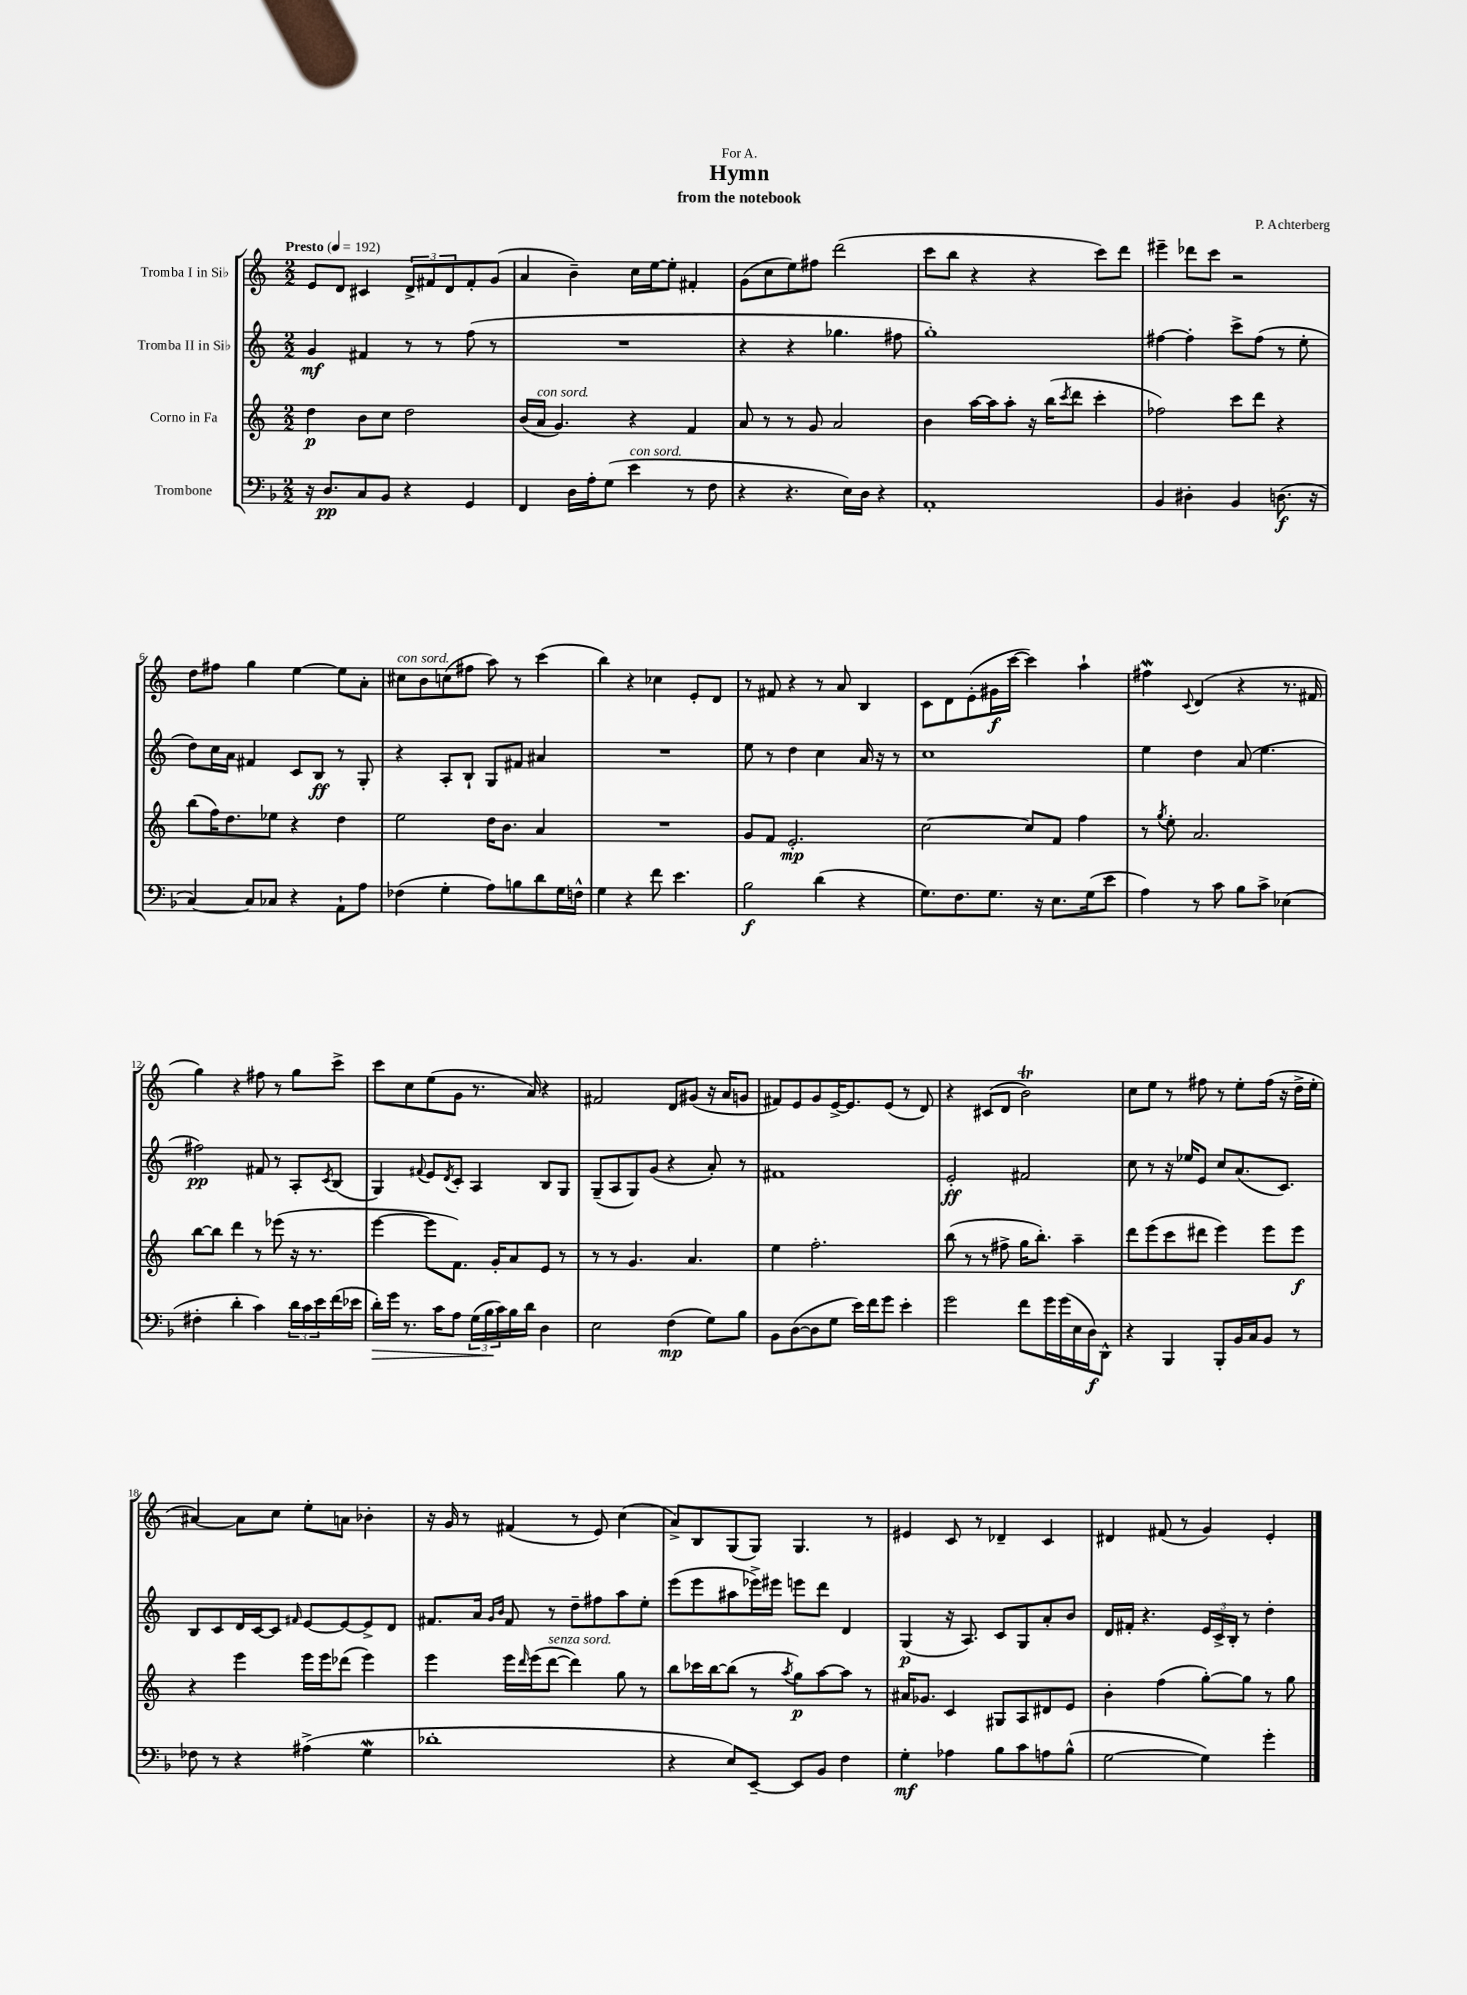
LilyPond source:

\header { title = "Hymn" composer = "P. Achterberg" subtitle = "from the notebook" dedication = "For A." }
<<
\new StaffGroup <<
\new Staff = "s0" \with { instrumentName = "Tromba I in Sib" } {
    \clef treble \key c \major \numericTimeSignature \time 2/2 \tempo "Presto" 4 = 192
    e'8 d'8 cis'4 \tuplet 3/2 { d'8-> fis'8 d'8 } fis'8-. g'8( |
    a'4 b'4--) c''16 e''16~ e''8-. fis'4-. |
    g'8( c''8 e''8) fis''8 d'''2( |
    c'''8 b''8 r4 r4 c'''8) d'''8 |
    eis'''4-- des'''8 c'''8 r2 |
    d''8 fis''8 g''4 e''4~ e''8 a'8-. |
    cis''8^\markup { \italic "con sord." } b'8 c''8( fis''8 a''8) r8 c'''4( |
    b''4) r4 ces''4 e'8-. d'8 |
    r8 fis'8 r4 r8 a'8 b4 |
    c'8 d'8 e'8-.( gis'16\f c'''16~ c'''4) a''4-! |
    fis''4\mordent \appoggiatura { c'8 } d'4( r4 r8. fis'16 |
    g''4) r4 fis''8 r8 g''8 c'''8-> |
    c'''8 c''8 e''8( g'8 r8. a'16) r4 |
    fis'2 d'8 gis'8( r16 a'16 g'8 |
    fis'8) e'8 g'8 e'16~-> e'8. e'8( r8 d'8) |
    r4 cis'8( d'8 b'2\trill) |
    c''8 e''8 r8 fis''8 r8 e''8-. fis''16( r16 d''16-> e''16-. |
    ais'4~) ais'8 c''8 e''8-. a'8 bes'4-. |
    r16 g'16 r8 fis'4( r8 e'8) c''4( |
    a'8->) b8 g8( g8) g4. r8 |
    eis'4 c'8 r8 des'4-- c'4 |
    dis'4 fis'8( r8 g'4) e'4-. \bar "|." |
}
\new Staff = "s1" \with { instrumentName = "Tromba II in Sib" } {
    \clef treble \key c \major \numericTimeSignature \time 2/2
    g'4\mf fis'4 r8 r8 f''8( r8 |
    R1 |
    r4 r4 ges''4. fis''8 |
    g''1-.) |
    fis''4~ fis''4-. c'''8-> fis''8( r8 e''8-. |
    d''8) c''16 a'16 fis'4 c'8 b8\ff r8 g8-. |
    r4 a8-. b8-! g8 fis'8 ais'4 |
    R1 |
    e''8 r8 d''4 c''4 a'16 r16 r8 |
    c''1 |
    e''4 d''4 a'8( e''4. |
    fis''2\pp) fis'8 r8 a8-. \acciaccatura { c'8 } b8( |
    g4) \appoggiatura { fis'8 } e'8 \acciaccatura { d'8 } c'8-. a4 b8 g8 |
    g8--( a8 g8) g'8( r4 a'8-.) r8 |
    fis'1 |
    e'2-.\ff fis'2 |
    c''8 r8 r16 ees''16 e'8 c''8 a'8.( c'8.) |
    b8 c'8 d'16 c'16~ c'8 \grace { fis'16 } e'8~ e'8~ e'8-> d'8 |
    fis'8. a'16 \grace { g'16 b'16 } fis'8 r8 d''8-- fis''8 a''8 e''8-. |
    e'''8( e'''8 ais''8 ees'''16->) eis'''16 e'''8 d'''8 d'4 |
    g4\p( r16 a8.) c'8 g8 a'8-. b'8 |
    d'16 fis'16-. r4. \tuplet 3/2 { e'16 c'16-> b16-. } r8 d''4-. \bar "|." |
}
\new Staff = "s2" \with { instrumentName = "Corno in Fa" } {
    \clef treble \key c \major \numericTimeSignature \time 2/2
    d''4\p b'8 c''8 d''2 |
    b'16( a'16^\markup { \italic "con sord." } g'4.) r4 f'4 |
    a'8 r8 r8 g'8 a'2 |
    b'4 a''16~ a''16 a''8-. r16 b''16( \acciaccatura { c'''8 } d'''8 c'''4-. |
    fes''2) c'''8 d'''8 r4 |
    b''8( f''16) d''8. ees''8 r4 d''4 |
    e''2 d''16 b'8. a'4 |
    R1 |
    g'8 f'8 e'2.-.\mp |
    c''2~ c''8 f'8 f''4 |
    r8 \acciaccatura { g''8 } e''8-. a'2. |
    b''8~ b''8 d'''4 r8 ees'''8( r16 r8. |
    e'''4~ e'''8 f'8.) g'16-. a'8 e'8 r8 |
    r8 r8 g'4. a'4. |
    e''4 f''2.-. |
    b''8( r8 r8 fis''8-> g''16 b''8.-.) a''4-- |
    d'''8 e'''8( c'''8 dis'''8 e'''4) e'''8 e'''8\f |
    r4 e'''4 e'''16 e'''16 des'''8( e'''4) |
    e'''4 e'''16 \grace { d'''16 } e'''16( d'''8~^\markup { \italic "senza sord." } d'''4) g''8 r8 |
    b''8 ces'''16 b''16~ b''8( r8 \acciaccatura { a''8 } g''8\p) a''8~ a''8 r8 |
    ais'16 ges'8. c'4 gis8 a8 dis'8 e'8 |
    b'4-. f''4( g''8~-.) g''8 r8 g''8 \bar "|." |
}
\new Staff = "s3" \with { instrumentName = "Trombone" } {
    \clef bass \key f \major \numericTimeSignature \time 2/2
    r16 d8.\pp c8 bes,8 r4 g,4 |
    f,4 d16 a16-. g8( e'4^\markup { \italic "con sord." } r8 f8 |
    r4 r4. e16) d16 r4 |
    a,1-. |
    bes,4 dis4-. bes,4 d8.\f( r16 |
    c4~) c8 ces8 r4 a,8-! a8 |
    fes4( g4-. a8) b8 d'8 g16 f16-^ |
    g4 r4 f'8 e'4. |
    bes2\f d'4( r4 |
    g8.) f8. g8. r16 e8. g16( e'8 |
    a4) r8 c'8 bes8 c'8-> ees4( |
    fis4-. d'4-. c'4) \tuplet 3/2 { d'16 c'16 e'16 } f'16( ees'16 |
    d'16-.\>) g'16 r8. c'16 a8 \tuplet 3/2 { g16( bes16\! c'16) } bes16 d'16 d4 |
    e2 f4\mp( g8) bes8 |
    bes,8 d8~( d8 g8 e'16) f'16 g'8 e'4-. |
    g'2 f'8 g'16 g'16( e16 d16\f) d,8-^ |
    r4 bes,,4 bes,,8-. bes,16 c16 bes,8 r8 |
    fes8 r8 r4 ais4->( g4\mordent |
    des'1-. |
    r4 e8) e,8~-- e,8 bes,8 f4 |
    g4-.\mf aes4 bes8 c'8 a8 bes8-^( |
    g2~ g4) g'4-. \bar "|." |
}
>>
>>
